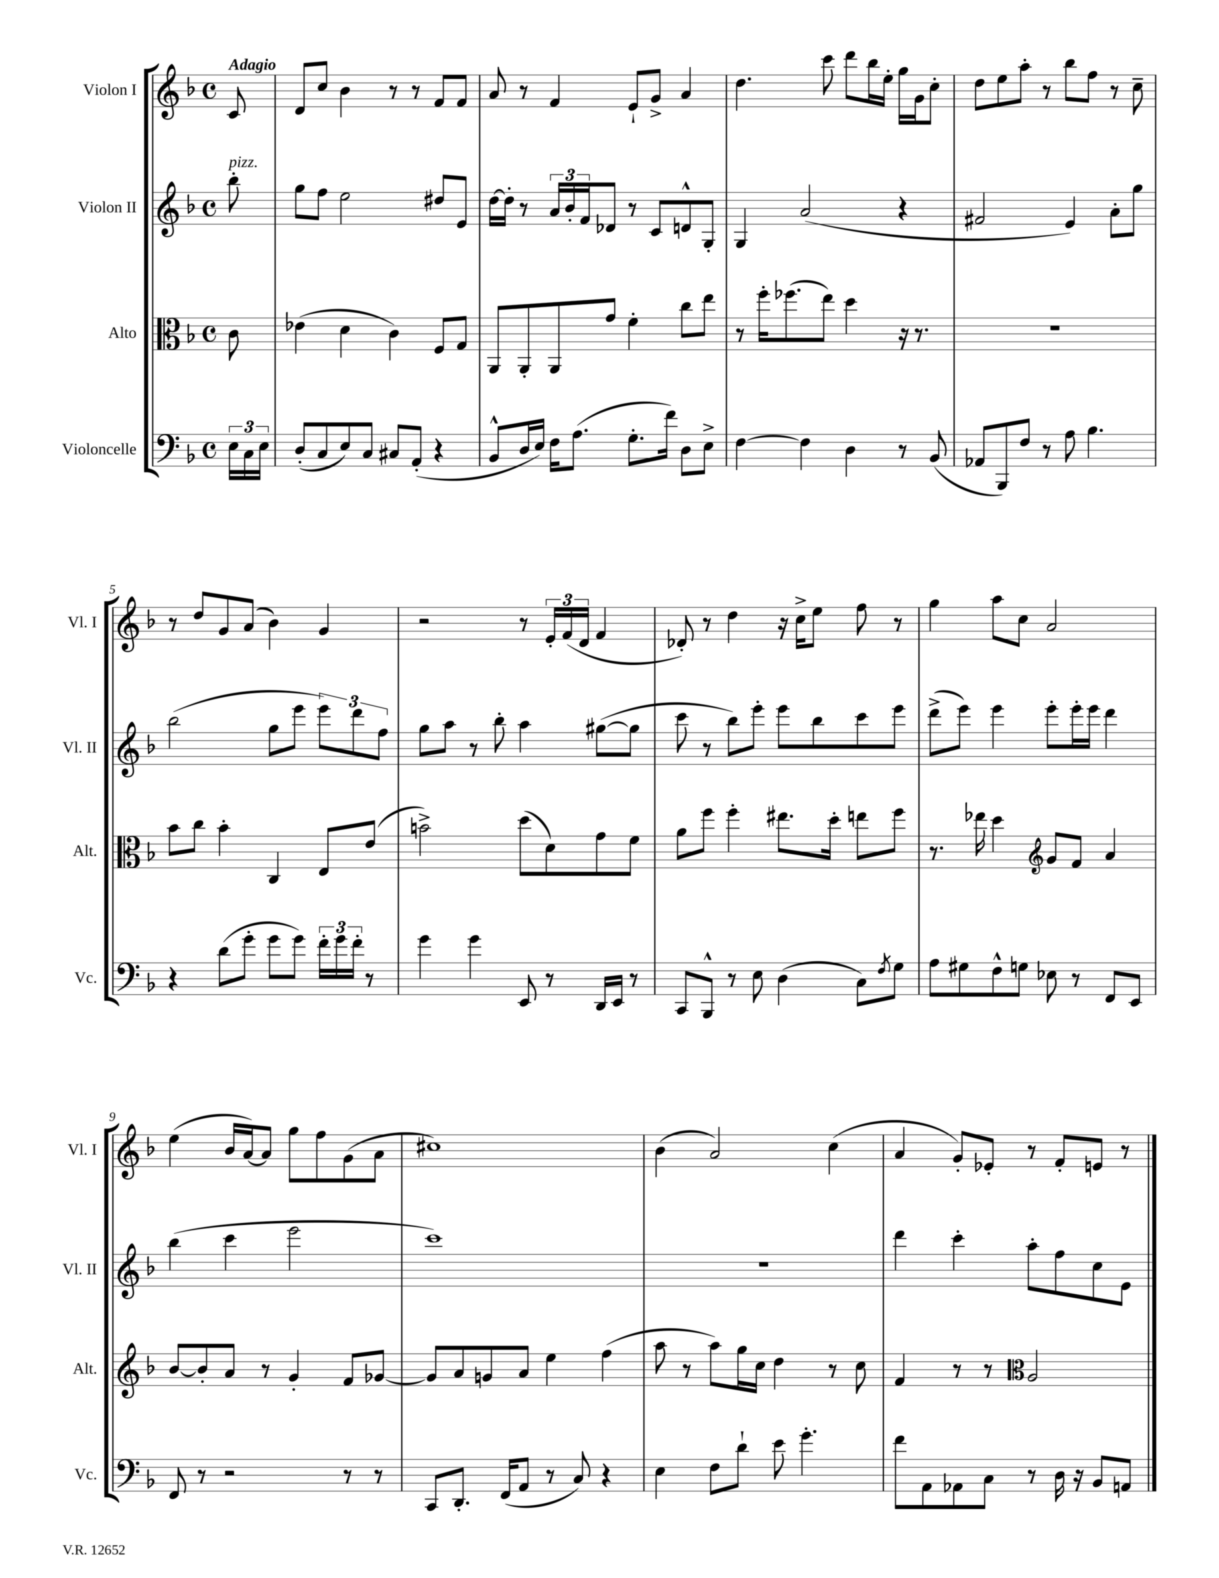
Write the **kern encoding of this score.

**kern	**kern	**kern	**kern
*part4	*part3	*part2	*part1
*staff4	*staff3	*staff2	*staff1
*I"Violoncelle	*I"Alto	*I"Violon II	*I"Violon I
*I'Vc.	*I'Alt.	*I'Vl. II	*I'Vl. I
*clefF4	*clefC3	*clefG2	*clefG2
*k[b-]	*k[b-]	*k[b-]	*k[b-]
*M4/4	*M4/4	*M4/4	*M4/4
*met(c)	*met(c)	*met(c)	*met(c)
=	=	=	=
!	!	!	!LO:TX:a:B:t=Adagio
!	!	!LO:TX:a:i:t=pizz.	!
24E\LL	8c\	8bb-'\	8c/
24C\	.	.	.
24E\JJ	.	.	.
=1	=1	=1	=1
(8D'/L	(4e-X\	8gg\L	8d/L
8C/	.	8ff\J	8cc/J
8E/)	4d\	2ee\	4b-\
8C/J	.	.	.
8C#X/L	4c\)	.	8r
(8AA'/J	.	.	8r
4r	8F/L	8dd#X/L	8f/L
.	8G/J	8e/J	8f/J
=2	=2	=2	=2
8BB-^^/L	8AA/L	[16dd\LL	8a/
.	.	16dd'\JJ]	.
16D/L	8AA'/	8r	8r
16E/JJ)	.	.	.
16F\KL	8AA/	24a/LL	4f/
.	.	24b-'/	.
(8.A\J	.	.	.
.	.	24f/J	.
.	8g/J	8d-X/J	.
8.G'\L	4f'\	8r	8e`/L
.	.	8c/L	8g^/J
16f\Jk)	.	.	.
8D\L	8cc\L	8dn^^/	4a/
8E^\J	8ee\J	8G'/J	.
=3	=3	=3	=3
[4F\	8r	4G/	4.dd\
.	16ff'\KL	.	.
.	(8.ff-X\	.	.
4F\]	.	(2a/	.
.	8ee\J)	.	8ccc\
4D\	4dd\	.	8ddd\L
.	.	.	16bb-\L
.	.	.	16ee'\JJ
8r	16r	4r	16gg\LL
.	8.r	.	16g\J
(8BB-/	.	.	8cc'\J
=4	=4	=4	=4
8AA-X/L	1r	2f#X/	8dd\L
8BBB-/)	.	.	8ee\
8F/J	.	.	8aa'\J
8r	.	.	8r
8A\	.	4e/)	8bb-\L
4.B-\	.	.	8ff\J
.	.	8a'\L	8r
.	.	8gg\J	8cc~\
!!LO:LB:g=z
=5	=5	=5	=5
4r	8b-\L	(2bb-\	8r
.	8cc\J	.	8dd/L
(8d\L	4b-'\	.	8g/
8g'\J	.	.	(8a/J
8g\L	4C/	8gg\L	4b-\)
8g\J)	.	8eee\J	.
24f'\LL	8E/L	12eee\L)	4g/
24g\	.	.	.
24f'\JJ	.	12ddd\	.
8r	(8e/J	.	.
.	.	12ff\J	.
=6	=6	=6	=6
4g\	2bn^\)	8gg\L	2r
.	.	8aa\J	.
4g\	.	8r	.
.	.	8bb-'\	.
8EE/	(8dd\L	4aa\	8r
8r	8d\)	.	24e'/LL
.	.	.	(24f/
.	.	.	24d/JJ
16DD/LL	8g\	([8gg#X\L	4f/
16EE/JJ	.	.	.
8r	8f\J	8gg#\J]	.
=7	=7	=7	=7
8CC/L	8a\L	8ccc\	8d-X'/)
8BBB-^^/J	8ff\J	8r	8r
8r	4ff'\	8bb-\L)	4dd\
8E\	.	8eee'\J	.
(4D\	8.ee#X\L	8eee\L	16r
.	.	.	16cc^\KL
.	.	8bb-\	8ee\J
.	16dd'\Jk	.	.
8C\L)	8een\L	8ccc\	8ff\
8qF/	.	.	.
8G\J	8ff\J	8eee\J	8r
=8	=8	=8	=8
8A\L	8.r	(8ddd^\L	4gg\
8G#X\	.	8eee\J)	.
.	16ee-X\	.	.
8F^^\	4dd\	4eee\	8aa\L
8Gn\J	.	.	8cc\J
*	*clefG2	*	*
8E-X\	8g/L	8eee'\L	2a/
8r	8f/J	16eee'\L	.
.	.	16eee\JJ	.
8FF/L	4a/	4ddd\	.
8EE/J	.	.	.
!!LO:LB:g=z
=9	=9	=9	=9
8FF/	[8b-/L	(4bb-\	(4ee\
8r	8b-'/]	.	.
2r	8a/J	4ccc\	16b-/LL
.	.	.	[16a/J)
.	8r	.	8a/J]
.	4g'/	2eee\	8gg\L
.	.	.	8ff\
8r	8f/L	.	(8g\
8r	[8g-X/J	.	8a\J
=10	=10	=10	=10
8CC/L	8g-/L]	1ccc)	1cc#X)
8.DD'/J	8a/	.	.
.	8gn/	.	.
(16FF/KL	.	.	.
8AA/J	8a/J	.	.
8r	4ee\	.	.
8C/)	.	.	.
4r	(4ff\	.	.
=11	=11	=11	=11
4E\	8aa\	1r	(4b-\
.	8r	.	.
8F\L	8aa\L)	.	2a/)
8d`\J	16gg\L	.	.
.	16cc\JJ	.	.
8e\	4dd\	.	.
4.g'\	.	.	.
.	8r	.	(4cc\
.	8cc\	.	.
=12	=12	=12	=12
8f\L	4f/	4ddd\	4a/
8AA\	.	.	.
8AA-X\	8r	4ccc'\	8g'/L)
8C\J	8r	.	8e-X'/J
*	*clefC3	*	*
8r	2A/	8aa'\L	8r
16D\	.	8ff\	8f'/L
16r	.	.	.
8BB-/L	.	8cc\	8en/J
8AAn/J	.	8e\J	8r
==	==	==	==
*-	*-	*-	*-
